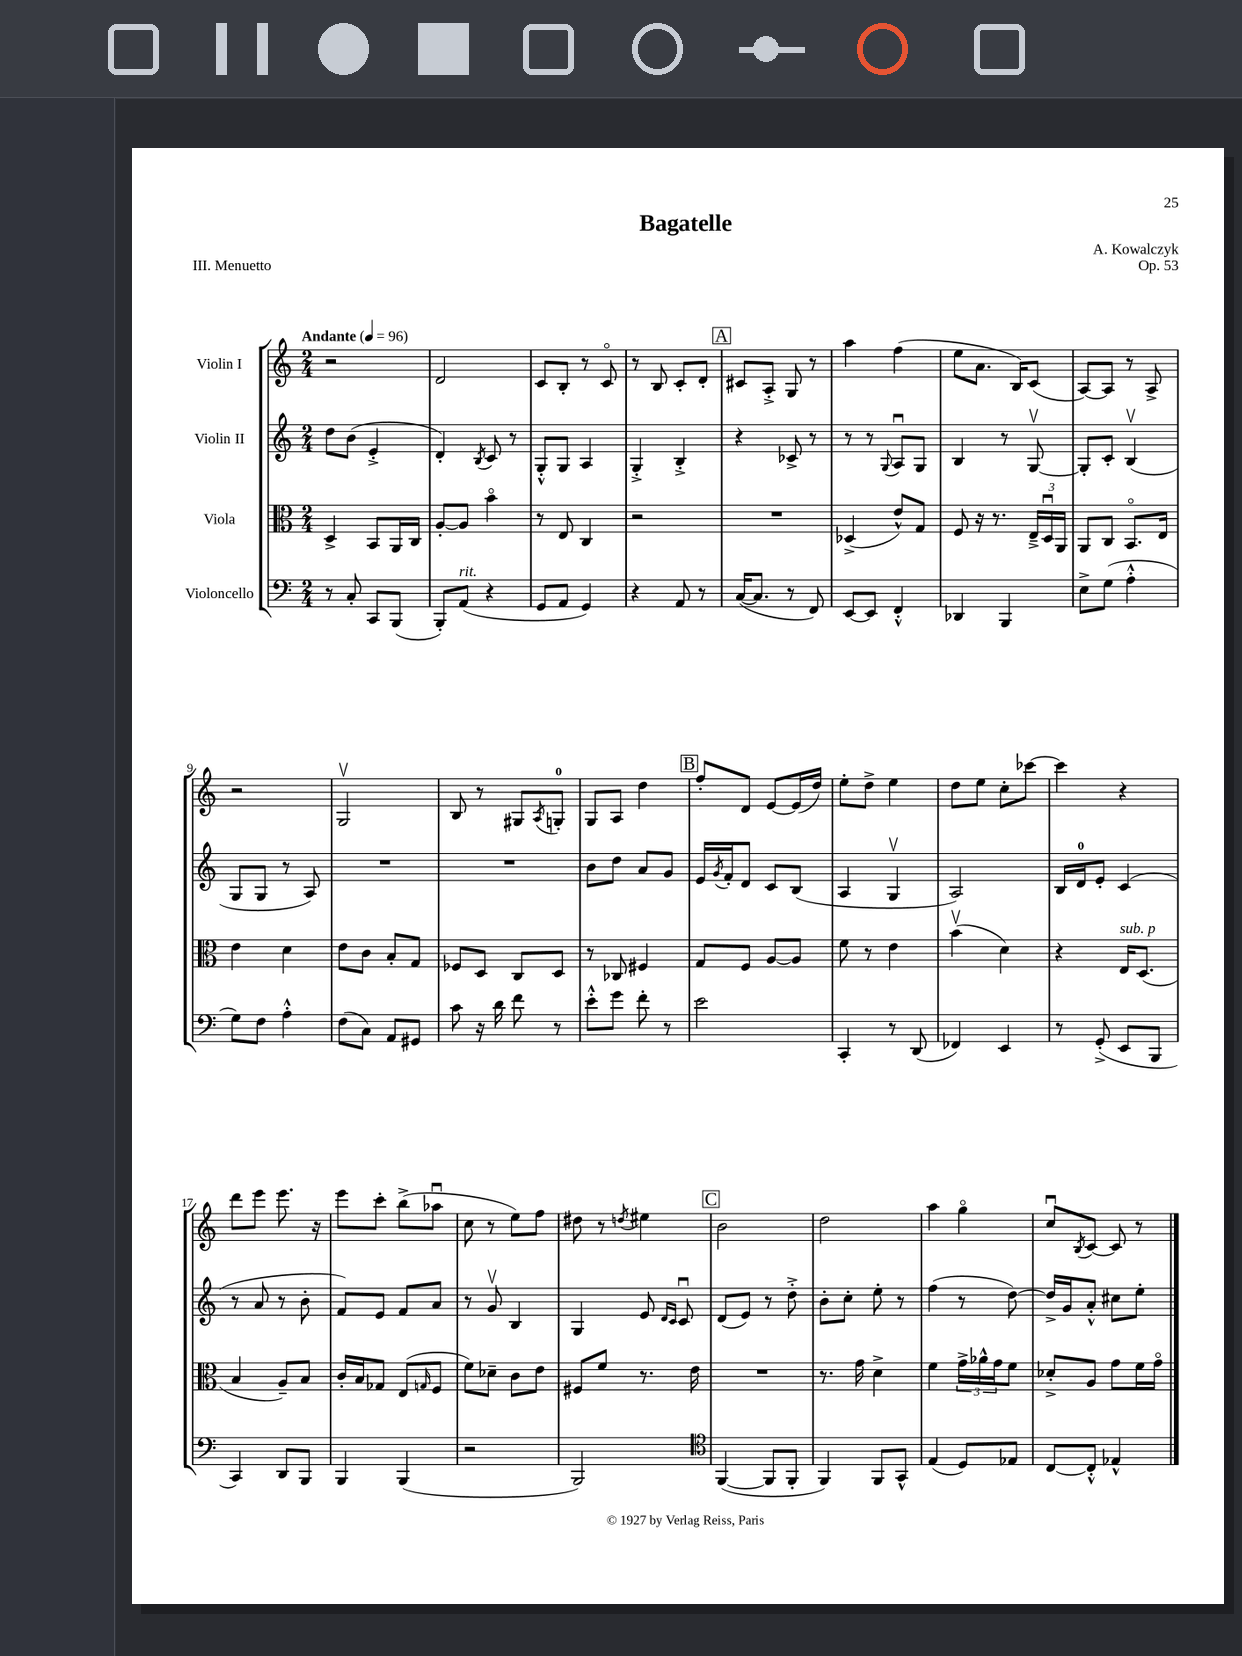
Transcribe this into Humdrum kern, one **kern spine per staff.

**kern	**kern	**kern	**kern
*staff4	*staff3	*staff2	*staff1
*clefF4	*clefC3	*clefG2	*clefG2
*k[]	*k[]	*k[]	*k[]
*M2/4	*M2/4	*M2/4	*M2/4
*MM96	*MM96	*MM96	*MM96
8r	4D^/	8dd\L	2r
8C'/	.	(8b\J	.
8CC/L	8BB/L	4e'^/	.
(8BBB/J	16AA/L	.	.
.	16C/JJ	.	.
=	=	=	=
8BBB'/L)	[8A'/L	4d'/)	2d/
(8AA/J	8A/]J	.	.
.	.	8qB/	.
4r	4bo\	8c/	.
.	.	8r	.
=	=	=	=
8GG/L	8r	8G'^^/L	8c/L
8AA/J	8E/	8G/J	8B'/J
4GG/)	4C/	4A/	8r
.	.	.	8co/
=	=	=	=
4r	2r	4G'^/	8r
.	.	.	8B/
8AA/	.	4B'^/	8c'/L
8r	.	.	8d'/J
=	=	=	=
([16C/LK	2r	4r	8c#/L
8.C/]J	.	.	.
.	.	.	8A'^/J
8r	.	8c-^/	8G/
8FF/)	.	8r	8r
=	=	=	=
[8EE/L	(4D-^/	8r	4aa\
8EE/]J	.	8r	.
.	.	8qqG/	.
4FF'^^/	8e^^/L)	8Au/L	(4ff\
.	8G/J	8G/J	.
=	=	=	=
4DD-/	8F/	4B/	8ee\L
.	16r	.	8.a\J
.	8.r	.	.
4BBB/	.	8r	.
.	.	.	16B/LK)
.	24E~^/LL	[8Gv/	(8c/J
.	24Du/	.	.
.	24AA/JJ	.	.
=	=	=	=
8E^\L	8AA/L	8G'/]L	[8A/L)
(8G\J	8C/J	8c'/J	8A/]J
4A'^^\	8.BBo/L	(4Bv/	8r
.	.	.	8A^/
.	16E/Jk	.	.
=	=	=	=
8G\L)	4e\	8G/L	2r
8F\J	.	8G/J	.
4A'^^\	4d\	8r	.
.	.	8A/)	.
=	=	=	=
(8F\L	8e\L	2r	2Gv/
8C\J)	8c\J	.	.
8AA/L	8B'/L	.	.
8GG#/J	8G/J	.	.
=	=	=	=
8c\	8F-/L	2r	8B/
16r	8D/J	.	8r
16d\	.	.	.
8f\	8C/L	.	8G#/L
.	.	.	8qA/
8r	8D/J	.	8G'/J
=	=	=	=
8e'^^\L	8r	8b\L	8G/L
8g\J	8C-/	8dd\J	8A/J
8f'\	4F#/	8a/L	4dd\
8r	.	8g/J	.
=	=	=	=
2e\	8G/L	16e/LL	8ff'/L
.	.	8qg/	.
.	.	16f'/J	.
.	8F/J	8d/J	8d/J
.	[8A/L	8c/L	[8e/L
.	8A/]J	(8B/J	(16e/]L
.	.	.	16dd/JJ)
=	=	=	=
4CC'/	8f\	4A/	8ee'\L
.	8r	.	8dd^\J
8r	4e\	4Gv/	4ee\
(8DD/	.	.	.
=	=	=	=
4FF-/)	(4bv\	2A/)	8dd\L
.	.	.	8ee\J
4EE/	4d\)	.	8cc'\L
.	.	.	[8ccc-\J
=	=	=	=
8r	4r	16B/LL	4ccc-\]
.	.	16d/J	.
(8GG'^/	.	8e'/J	.
8EE/L	16E/LK	(4c/	4r
.	(8.D/J	.	.
8BBB/J	.	.	.
=	=	=	=
4CC/)	4B/	8r	8ddd\L
.	.	8a/	8eee\J
8DD/L	8A~/L)	8r	8.eee\
8BBB/J	8B/J	8b'\	.
.	.	.	16r
=	=	=	=
4BBB/	16c'/LL	8f/L)	8eee\L
.	16B/J	.	.
.	8G-/J	8e/J	8ccc'\J
(4BBB/	(8E/L	8f/L	(8bb^\L
.	16qqG/	.	.
.	8F/J	8a/J	8aa-u\J
=	=	=	=
2r	8f\L)	8r	8cc\
.	8d-~\J	8gv/	8r
.	8c\L	4B/	8ee\L)
.	8e\J	.	8ff\J
=	=	=	=
2BBB/)	8F#/L	4G/	8dd#\
.	8f/J	.	8r
.	.	.	8qdd/
.	8.r	8e/	4ee#\
.	.	16qqd/LL	.
.	.	16qqc/JJ	.
.	.	8cu/	.
.	16e\	.	.
=	=	=	=
*clefC4	*	*	*
([4FF/	2r	(8d/L	2b\
.	.	8e/J)	.
8FF/]L	.	8r	.
8FF'/J	.	8dd'^\	.
=	=	=	=
4FF/)	8.r	8b'\L	2dd\
.	.	8cc'\J	.
.	16g\	.	.
8FF/L	4d^\	8ee'\	.
8GG^^/J	.	8r	.
=	=	=	=
(4E/	4f\	(4ff\	4aa\
8D/L)	24g^\LL	8r	4ggo\
.	24a-^^\	.	.
.	24g\J	.	.
8E-/J	8f\J	[8dd\)	.
=	=	=	=
[8C/L	8d-'^/L	16dd^/]LL	8ccu/L
.	.	16g/J	.
.	.	.	8qB/
8C'^^/]J	8A/J	8a'^^/J	[8c/J
4E-^^/	8g\L	8cc#\L	8c/]
.	16f\L	8ee'\J	8r
.	16go\JJ	.	.
==	==	==	==
*-	*-	*-	*-
